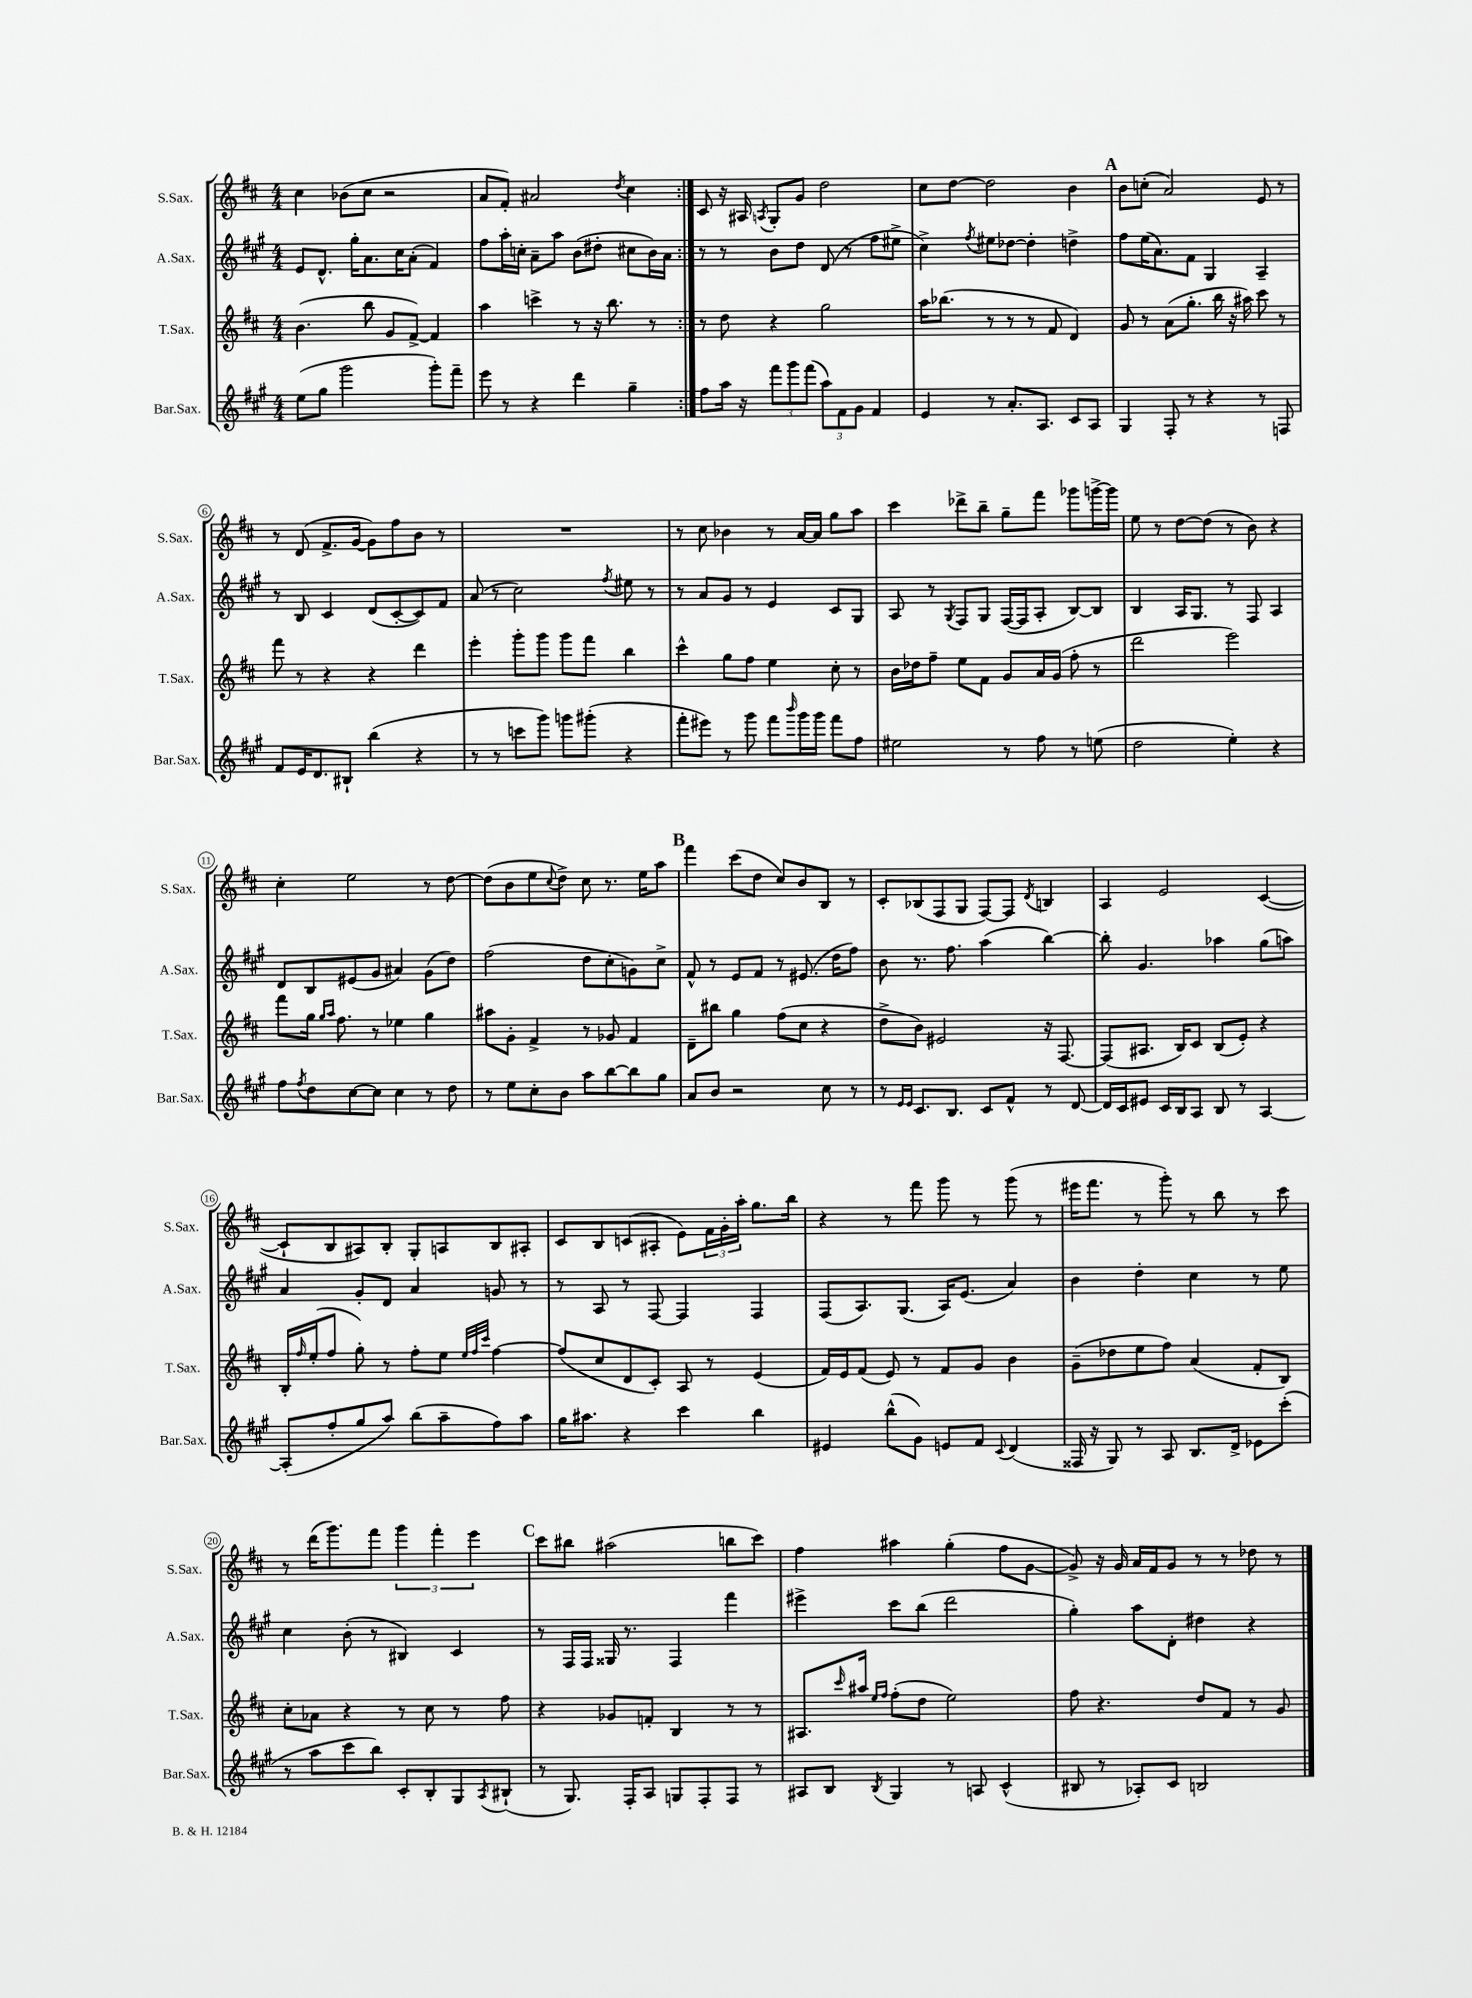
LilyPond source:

<<
\new StaffGroup <<
\new Staff = "s0" \with { instrumentName = "S.Sax." shortInstrumentName = "S.Sax." } {
    \clef treble \key d \major \numericTimeSignature \time 4/4
    \repeat volta 2 { cis''4 bes'8( cis''8 r2 |
    a'8 fis'8-.) ais'2 \acciaccatura { d''8 } cis''4 | }
    cis'8 r16 ais16 \acciaccatura { a8 } g8-. g'8 d''2 |
    cis''8 d''8~ d''2 b'4 |
    \mark \markup { \bold "A" } b'8 c''8-.( a'2) e'8 r8 |
    r8 d'8( fis'8.-> g'16~ g'8) fis''8 b'8 r8 |
    R1 |
    r8 cis''8 bes'4 r8 a'16~ a'16 g''8 a''8 |
    cis'''4 des'''8-> b''8-- g''8-- fis'''8 ges'''8 g'''16~-> g'''16 |
    e''8 r8 d''8~ d''8( r8 b'8) r4 |
    cis''4-. e''2 r8 d''8~ |
    d''8( b'8 e''8 \appoggiatura { cis''8 } d''8->) cis''8 r8. e''16 a''8 |
    \mark \markup { \bold "B" } fis'''4 cis'''8( d''8 cis''8) b'8 b8 r8 |
    cis'8-. bes8( fis8 g8 fis8~) fis8 \acciaccatura { d'8 } b4 |
    a4 e'2 cis'4~( |
    cis'8-! b8 ais8) b8-. g8-. a8 b8 ais8-. |
    cis'8 b8 c'8( ais8-. e'8) \tuplet 3/2 { fis'16 g'16-. a''16-. } g''8. b''16 |
    r4 r8 fis'''8 g'''8 r8 g'''8( r8 |
    eis'''16 fis'''8. r8 g'''8-.) r8 b''8 r8 cis'''8 |
    r8 d'''16( g'''8.) fis'''8 \tuplet 3/2 { g'''4 fis'''4-. e'''4 } |
    \mark \markup { \bold "C" } cis'''8 bis''8 ais''2( b''8 cis'''8) |
    fis''4 ais''4 g''4-.( fis''8 g'8~ |
    g'8->) r16 g'16 a'16 fis'16 g'8 r8 r8 des''8 r8 \bar "|." |
}
\new Staff = "s1" \with { instrumentName = "A.Sax." shortInstrumentName = "A.Sax." } {
    \clef treble \key a \major \numericTimeSignature \time 4/4
    \repeat volta 2 { e'8 d'8.-^ gis''16-. a'8. cis''16 a'8-.( fis'4) |
    fis''8 a''16-. c''16-. a'8-- a''8 b'8( dis''8-. cis''8 b'16) a'16 | }
    r8 r8 b'8 d''8 d'8( r8 fis''8 eis''8-> |
    cis''4->) \acciaccatura { fis''8 } eis''8 des''8~ des''4-. d''4-> |
    \mark \markup { \bold "A" } fis''8 e''16( a'8.) fis'8 gis4 a4-- |
    r8 b8 cis'4 d'8( cis'8~-. cis'8) fis'8 |
    a'8( r8 cis''2) \acciaccatura { fis''8 } eis''8 r8 |
    r8 a'8 gis'8 r8 e'4 cis'8 gis8 |
    a8 r8 \acciaccatura { gis8 } fis8 gis8 fis16~( fis16 a8-. b8~) b8 |
    b4 a16 gis8. r8 fis8 a4 |
    d'8 b8 eis'8( gis'8 ais'4) gis'8( d''8) |
    fis''2( d''8 cis''8-. g'8) cis''8-> |
    \mark \markup { \bold "B" } fis'8-^ r8 e'8 fis'8 r8 eis'8.( d''16 fis''8) |
    b'8 r8. fis''8. a''4( b''4~) |
    b''8-. gis'4. aes''4 gis''8( a''8) |
    a'4 gis'8-. d'8 a'4 g'8 r8 |
    r8 a8 r8 fis8~ fis4 fis4 |
    fis8( a8.) gis8.( a16) e'8.( a'4) |
    b'4 d''4-. cis''4 r8 e''8 |
    cis''4 b'8-.( r8 bis4) cis'4 |
    \mark \markup { \bold "C" } r8 fis16 fis16 gisis16 r8. fis4 fis'''4 |
    eis'''4-> cis'''8 b''8( d'''2 |
    gis''4-.) a''8 d'8-. dis''4 r4 \bar "|." |
}
\new Staff = "s2" \with { instrumentName = "T.Sax." shortInstrumentName = "T.Sax." } {
    \clef treble \key d \major \numericTimeSignature \time 4/4
    \repeat volta 2 { b'4.( b''8 g'8 fis'8~->) fis'4 |
    a''4 c'''4-> r8 r16 b''8. r8 | }
    r8 d''8 r4 g''2 |
    a''16 bes''8.( r8 r8 r8 fis'8 d'4) |
    \mark \markup { \bold "A" } g'8 r8 a'8( g''8.-. b''16 r16 ais''16) cis'''8 r8 |
    fis'''8 r8 r4 r4 d'''4 |
    e'''4-. g'''8-. g'''8 g'''8 fis'''8 b''4 |
    cis'''4-^ g''8 fis''8 e''4 cis''8-. r8 |
    b'16 des''16 fis''8-- e''8 fis'8 g'8 a'16 g'16( fis''8-. r8 |
    d'''2 e'''2) |
    fis'''8 g''16 \grace { g''16 a''16 } fis''8. r8 ees''4 g''4 |
    ais''8 g'8-. fis'4-> r8 ges'8 fis'4 |
    \mark \markup { \bold "B" } d'8-- bis''8 g''4 fis''8( cis''8 r4 |
    d''8-> b'8) eis'2 r16 fis8.~ |
    fis8( ais8. b16) cis'8 b8( e'8-.) r4 |
    b16-. \grace { fis''16 } e''16-.( fis''8 g''8-.) r8 fis''8-. e''8 \grace { e''32 fis''32 cis'''32 } fis''4~ |
    fis''8( cis''8 d'8 cis'8-.) a8 r8 e'4( |
    fis'16) e'16 fis'8( e'8) r8 fis'8 g'8 b'4 |
    g'8--( des''8 e''8 fis''8) a'4( fis'8-. b8) |
    cis''8-. aes'8 r4 r8 cis''8 r8 fis''8 |
    \mark \markup { \bold "C" } r4 ges'8 f'8-. b4 r8 r8 |
    ais8. \grace { cis'''16 } ais''16 \grace { e''16 fis''16 } fis''8-.( d''8 e''2) |
    fis''8 r4. d''8 fis'8 r8 g'8 \bar "|." |
}
\new Staff = "s3" \with { instrumentName = "Bar.Sax." shortInstrumentName = "Bar.Sax." } {
    \clef treble \key a \major \numericTimeSignature \time 4/4
    \repeat volta 2 { e''8( gis''8 gis'''2 gis'''8-.) fis'''8-- |
    e'''8 r8 r4 d'''4 gis''4-- | }
    fis''8 a''16 r16 \tuplet 3/2 { fis'''8 gis'''8 fis'''8( } \tuplet 3/2 { a''8) fis'8 gis'8 } fis'4 |
    e'4 r8 a'8.-. a8. cis'8 a8 |
    \mark \markup { \bold "A" } gis4 fis8-. r8 r4 r8 f8 |
    fis'8 e'16 d'8. bis8-! b''4( r4 |
    r8 r8 c'''8 gis'''8) g'''8 gis'''8-.( r4 |
    fis'''8-. eis'''8) r8 gis'''8 fis'''8 \grace { b'''16 } gis'''16 gis'''16 fis'''8 fis''8 |
    eis''2 r8 fis''8 r8 e''8( |
    d''2 e''4-.) r4 |
    fis''8 \acciaccatura { fis''8 } d''8 cis''8~ cis''8 cis''4 r8 d''8 |
    r8 e''8 cis''8-. b'8 a''8 b''8~ b''8 gis''8 |
    \mark \markup { \bold "B" } a'8 b'8 r2 cis''8 r8 |
    r8 \grace { e'16 e'16 } cis'8. b8. cis'8 fis'8-^ r8 d'8~ |
    d'16 cis'16 eis'8 cis'16 b16 a8 b8 r8 a4~ |
    a8-.( fis''8-. gis''8 a''8) b''8( a''8-- fis''8) a''8 |
    gis''16 ais''8. r4 cis'''4 b''4 |
    eis'4 b''8-^( gis'8) e'8 fis'8 \appoggiatura { cis'8 } d'4( |
    fisis16 r16 gis8) r8 a8 b8. d'16-> ees'8 cis'''8-.( |
    r8 a''8 cis'''8 b''8) cis'8-. b8-. gis8 \acciaccatura { a8 } bis8-!( |
    \mark \markup { \bold "C" } r8 gis8.) fis16-. a8 g8 fis8-. fis8 r8 |
    ais8 b8 \acciaccatura { b8 } gis4 r8 a8 cis'4-^( |
    bis8 r8 aes8-.) cis'8 b2 \bar "|." |
}
>>
>>
\layout { \context { \Score \override BarNumber.stencil = #(make-stencil-circler 0.1 0.3 ly:text-interface::print) } }
